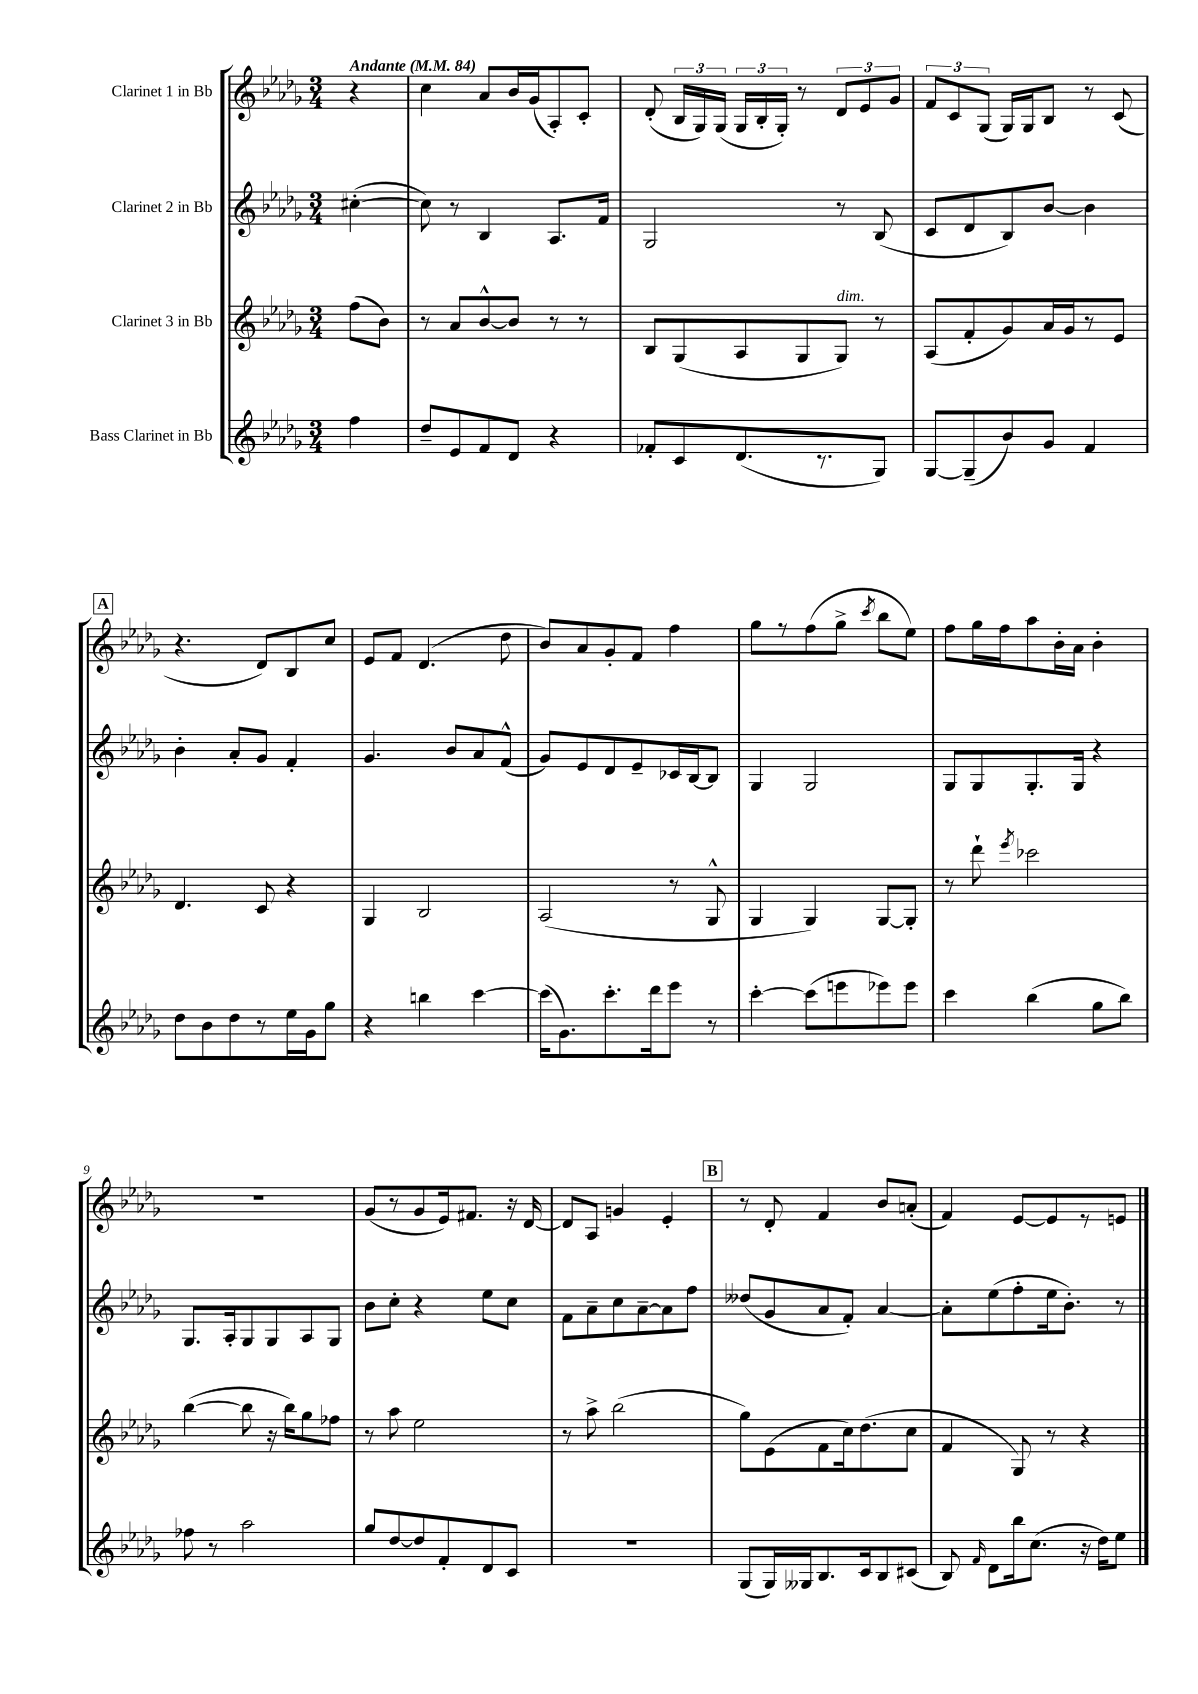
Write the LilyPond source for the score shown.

<<
\new StaffGroup <<
\new Staff = "s0" \with { instrumentName = "Clarinet 1 in Bb" } {
    \clef treble \key des \major \numericTimeSignature \time 3/4 \partial 4 \tempo "Andante" 4 = 84
    \autoBeamOff r4 |
    c''4 aes'8[ bes'16 ges'16( aes8-.) c'8]-. |
    des'8-.( \tuplet 3/2 { bes16[ ges16) ges16]( } \tuplet 3/2 { ges16[ bes16-. ges16]-.) } r8 \tuplet 3/2 { des'8[ ees'8 ges'8] } |
    \tuplet 3/2 { f'8[ c'8 ges8]( } ges16[) ges16 bes8] r8 c'8( |
    \mark \markup { \box "A" } r4. des'8[) bes8 c''8] |
    ees'8[ f'8] des'4.( des''8 |
    bes'8[) aes'8 ges'8-. f'8] f''4 |
    ges''8[ r8 f''8( ges''8]-> \acciaccatura { c'''8 } bes''8[ ees''8]) |
    f''8[ ges''16 f''16 aes''8 bes'16-. aes'16] bes'4-. |
    R2. |
    ges'8[( r8 ges'8 ees'16) fis'8.] r16 des'16~ |
    des'8[ aes8] g'4 ees'4-. |
    \mark \markup { \box "B" } r8 des'8-. f'4 bes'8[ a'8]-.( |
    f'4) ees'8[~ ees'8 r8 e'8] \bar "|." |
}
\new Staff = "s1" \with { instrumentName = "Clarinet 2 in Bb" } {
    \clef treble \key des \major \numericTimeSignature \time 3/4 \partial 4
    \autoBeamOff cis''4~-.( |
    cis''8) r8 bes4 aes8.[ f'16] |
    ges2 r8 bes8( |
    c'8[ des'8 bes8) bes'8]~ bes'4 |
    \mark \markup { \box "A" } bes'4-. aes'8[-. ges'8] f'4-. |
    ges'4. bes'8[ aes'8 f'8]-^( |
    ges'8[) ees'8 des'8 ees'8-- ces'16 bes16~ bes8] |
    ges4 ges2 |
    ges8[ ges8 ges8.-. ges16] r4 |
    ges8.[ aes16-. ges8 ges8 aes8 ges8] |
    bes'8[ c''8]-. r4 ees''8[ c''8] |
    f'8[ aes'8-- c''8 aes'8~-- aes'8 f''8] |
    \mark \markup { \box "B" } deses''8[( ges'8 aes'8 f'8]-.) aes'4~ |
    aes'8[-. ees''8( f''8-. ees''16 bes'8.]-.) r8 \bar "|." |
}
\new Staff = "s2" \with { instrumentName = "Clarinet 3 in Bb" } {
    \clef treble \key des \major \numericTimeSignature \time 3/4 \partial 4
    \autoBeamOff f''8[( bes'8]) |
    r8 aes'8[ bes'8~-^ bes'8] r8 r8 |
    bes8[ ges8( aes8 ges8 ges8]^\markup { \italic "dim." }) r8 |
    aes8[( f'8-. ges'8) aes'16 ges'16 r8 ees'8] |
    \mark \markup { \box "A" } des'4. c'8 r4 |
    ges4 bes2 |
    aes2( r8 ges8-^ |
    ges4 ges4) ges8[~ ges8]-. |
    r8 des'''8-! \acciaccatura { ees'''8 } ces'''2 |
    bes''4~( bes''8 r16 bes''16[) ges''8 fes''8] |
    r8 aes''8 ees''2 |
    r8 aes''8-> bes''2( |
    \mark \markup { \box "B" } ges''8[) ees'8( f'8 c''16) des''8.( c''8] |
    f'4 ges8) r8 r4 \bar "|." |
}
\new Staff = "s3" \with { instrumentName = "Bass Clarinet in Bb" } {
    \clef treble \key des \major \numericTimeSignature \time 3/4 \partial 4
    \autoBeamOff f''4 |
    des''8[-- ees'8 f'8 des'8] r4 |
    fes'8[-. c'8 des'8.( r8. ges8]) |
    ges8[~ ges8--( bes'8) ges'8] f'4 |
    \mark \markup { \box "A" } des''8[ bes'8 des''8 r8 ees''16 ges'16 ges''8] |
    r4 b''4 c'''4~ |
    c'''16[( ges'8.) c'''8.-. des'''16 ees'''8] r8 |
    c'''4~-. c'''8[( e'''8 ees'''8) ees'''8] |
    c'''4 bes''4( ges''8[ bes''8]) |
    fes''8 r8 aes''2 |
    ges''8[ des''8~ des''8 f'8-. des'8 c'8] |
    R2. |
    \mark \markup { \box "B" } ges8[( ges16) geses16 bes8. c'16 bes8 cis'8]( |
    bes8) \grace { f'16 } des'8[ bes''16 c''8.]( r16 des''16[) ees''8] \bar "|." |
}
>>
>>
